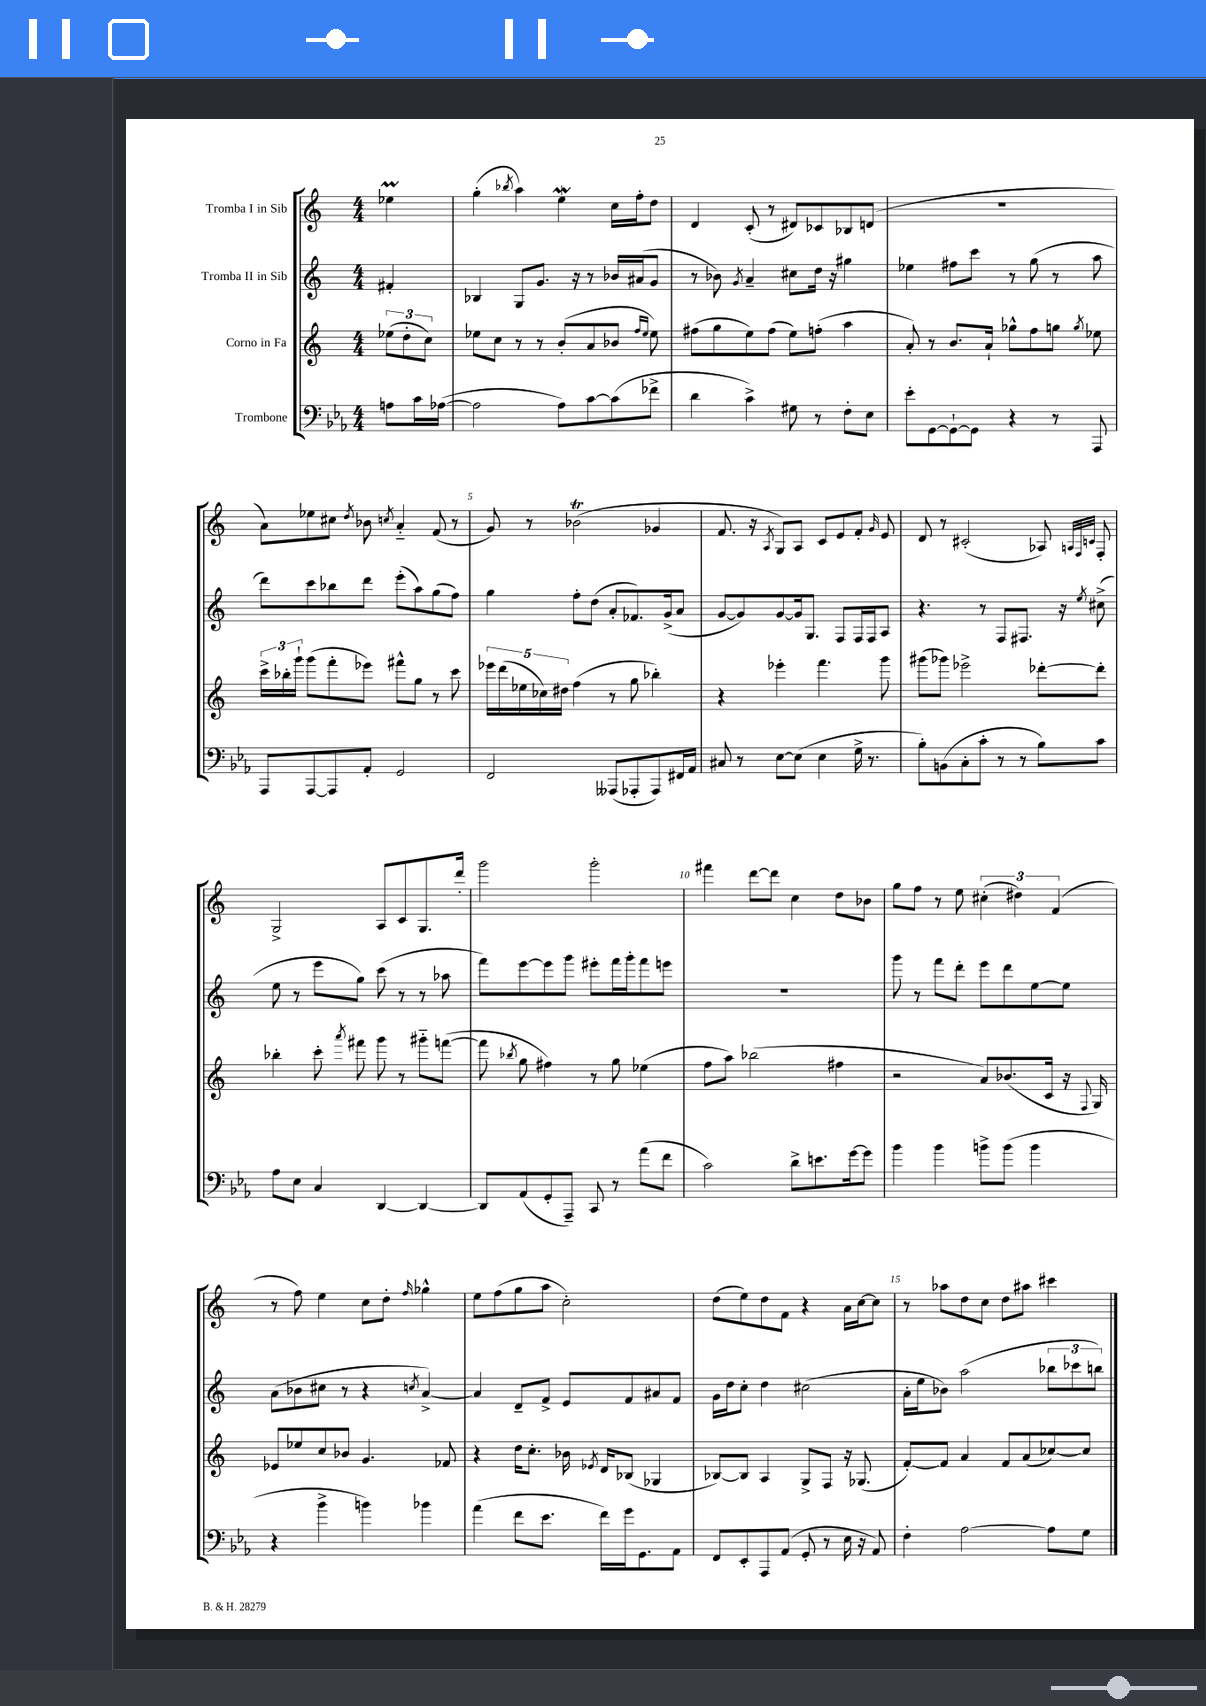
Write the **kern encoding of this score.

**kern	**kern	**kern	**kern
*staff4	*staff3	*staff2	*staff1
*clefF4	*clefG2	*clefG2	*clefG2
*k[b-e-a-]	*k[]	*k[]	*k[]
*M4/4	*M4/4	*M4/4	*M4/4
8A\L	(12ee-\L	4f#'/	4ee-\
.	12dd'\	.	.
16c\L	.	.	.
.	12cc\J)	.	.
([16A-\JJ	.	.	.
=	=	=	=
2A-\]	8ee-\L	4B-/	(4gg'\
.	8cc\J	.	.
.	.	.	8qbb-/
.	8r	8G/L	4aa\)
.	8r	8.g/J	.
8A-\L)	(8b'/L	.	4ee\
.	.	16r	.
[8c\	8a/	8r	.
(8c\]	8b-/J	16b-/LL	16cc\LL
.	.	(16a#/J	16ff'\J
.	16qqff/LL	.	.
.	16qqee-/JJ	.	.
8f-^\J	8ee-\)	8g/J	8dd\J
=	=	=	=
4d\	(8ff#\L	8r	4d/
.	8gg\	8b-\)	.
.	.	8qg/	.
4c^\)	8ee\)	4a~/	(8c'/
.	(8ff#\J	.	8r
8G#\	8ee\L)	8cc#\L	8d#/L)
8r	(8ff'\J	16dd\Jk	8c-/
.	.	16r	.
8F'\L	4aa\	4gg#\	8B-/
8E-\J	.	.	(8d/J
=	=	=	=
8e-'\L	8a'/)	4ee-\	1r
[8GG\	8r	.	.
8GG`\_	8.b/L	8ff#\L	.
8GG\]J	.	8ccc\J	.
.	16a`/Jk	.	.
4r	8gg-^^\L	8r	.
.	8ff\	(8gg\	.
8r	8gg\J	8r	.
.	8qgg/	.	.
8AAA-/	8ee-\	8aa\	.
=	=	=	=
8AAA-/L	24ccc^\LL	8ddd\L)	8a\L)
.	24bb-'\	.	.
.	24ggg`\JJ	.	.
[8AAA-/	(8ggg\L	8ccc\	8ee-\
8AAA-/]	8fff'\	8bb-\	8cc#\J
.	.	.	8qdd/
8AA-'/J	8eee-\J)	8ddd\J	8b-\
.	.	.	8qcc/
2GG/	8fff#^^\L	(8eee'\L	4a'~/
.	8gg\J	8aa\)	.
.	8r	(8gg\	(8f/
.	8ccc\	8ff\J)	8r
=	=	=	=
2FF/	20eee-\LL	4gg\	8g/)
.	(20ddd\	.	.
.	20ee-\	.	.
.	.	.	8r
.	20cc-\)	.	.
.	20dd#\JJ	.	.
.	(4ff\	8ff'\L	(2b-\
.	.	(8dd\J	.
(8AAA--/L	8r	8a'/L	.
8AAA-'/	8gg\	8.f-/)	.
8AAA-/)	4bb-'\)	.	4g-/
.	.	(16g^/k	.
16FF#/L	.	8a/J	.
16AA-/JJ	.	.	.
=	=	=	=
8C#/	4r	[8g/L	8.f/
8r	.	8g/])	.
.	.	.	16r
.	.	.	8qA/
[8E-\L	4eee-'\	[8g/	8G/L)
(8E-\]J	.	16g/]k	8A/J
.	.	8.G/J	.
4E-\	4.fff\	.	8c/L
.	.	8F/L	8e/
16G^\	.	16F/L	8f'/J
8.r	.	16F/J	.
.	.	.	16qqg/
.	8ggg\	8A/J	8e/
=	=	=	=
8B-'\L)	(8ggg#\L	4.r	8d/
(8BB\	8ggg-\J)	.	8r
8C'\	2eee-^\	.	(2c#'/
8c'\J	.	8r	.
8r	.	8F/L	.
8r	.	8.F#/J	.
8B-\L)	[8ddd-'\L	.	8A-/)
.	.	16r	.
.	.	.	32qqA/LLL
.	.	.	32qqF/
.	.	8qee/	32qqc/JJJ
8c\J	8ddd-'\]J	(8cc#^\	8F'/
=	=	=	=
8A-\L	4bb-'\	8ee\	2G^/
8E-\J	.	8r	.
4C/	8ccc'\	8eee\L	.
.	8qaaa/	.	.
.	8fff#\	8gg\J)	.
[4DD/	8ggg\	(8ccc\	8A/L
.	8r	8r	8c/
4DD/_	8ggg#'~\L	8r	8.G/
.	([8fff\J	8aa-\	.
.	.	.	16ddd'/Jk
=	=	=	=
8DD/]L	8fff\]	8fff\L)	2ggg\
.	8qbb-/	.	.
(8AA-/	8gg\	[8eee\	.
8GG'/	4ff#\)	8eee\]	.
8AAA-~/J)	.	8ggg\J	.
8CC/	8r	8eee#'\L	2ggg'\
8r	8gg\	16fff\L	.
.	.	16ggg'\J	.
(8a-\L	(4ee-\	8fff\	.
8f\J	.	8eee\J	.
=	=	=	=
2c\)	8ff\L	1r	4fff#\
.	8aa\J)	.	.
.	(2bb-\	.	[8ddd\L
.	.	.	8ddd\]J
8d^\L	.	.	4cc\
8.e\	.	.	.
.	4ff#\	.	8dd\L
[16g\k	.	.	.
8g\]J	.	.	8b-\J
=	=	=	=
4b-\	2r	8ggg\	8gg\L
.	.	8r	8ff\J
4b-\	.	8fff\L	8r
.	.	8ddd'\J	8ee\
8b^\L	8a/L)	8eee\L	(6cc#'\
(8b\J	(8.b-/	8ddd\	.
.	.	.	6dd#\)
4b\	.	[8ee\	.
.	16c/Jk	.	.
.	.	.	(6f/
.	16r	8ee\]J	.
.	8qqF/	.	.
.	16G/)	.	.
=	=	=	=
4r	8e-/L	(8a\L	8r
.	8ee-/	8b-\	8ff\)
4b-^\	8cc/	8cc#\J	4ee\
.	8b-/J	8r	.
4b\)	4.g/	4r	8cc\L
.	.	.	8dd'\J
.	.	8qcc/	16qqff/
4b-\	.	[4a^/)	4gg-^^\
.	8f-/	.	.
=	=	=	=
(4a-\	4r	4a/]	8ee\L
.	.	.	(8ff\
8f\L	16dd\LK	8d~/L	8gg\
.	8.cc'\J	.	.
8.e-\J	.	8f^/J	8aa\J
.	16b-\	8e/L	2cc'\)
.	8qe-/	.	.
16f\LL)	16d/LK	.	.
16g\J	(8B-/J	8f/	.
8.GG\	.	.	.
.	4G-/	8a#/	.
8AA-\J	.	8f/J	.
=	=	=	=
8FF/L	[8B-/L)	16g\LL	(8dd\L
.	.	16dd\J	.
8EE-'/	8B-/]J	8cc'\J	8ee\)
8AAA-/	4A/	4dd\	8dd\
(8AA-/J	.	.	8f\J
8GG'/	8G^/L	(2cc#\	4r
8r	8F/J	.	.
16E-\	16r	.	16a\LL
16r	(8.G-/	.	[16cc\J
8AA-/)	.	.	8cc\]J
=	=	=	=
4F'\	[8f'/L)	16a'\LL	8r
.	.	16ee\J	.
.	8f/]J	8b-\J)	8aa-\L
[2A-\	4a/	(2aa\	8dd\
.	.	.	8cc\J
.	8f/L	.	8dd\L
.	(8a/	.	8aa#\J
8A-\]L	[8cc-/)	12bb-\L	4ccc#\
.	.	12ccc-\	.
8G\J	8cc-/]J	.	.
.	.	12bb\J)	.
==	==	==	==
*-	*-	*-	*-
